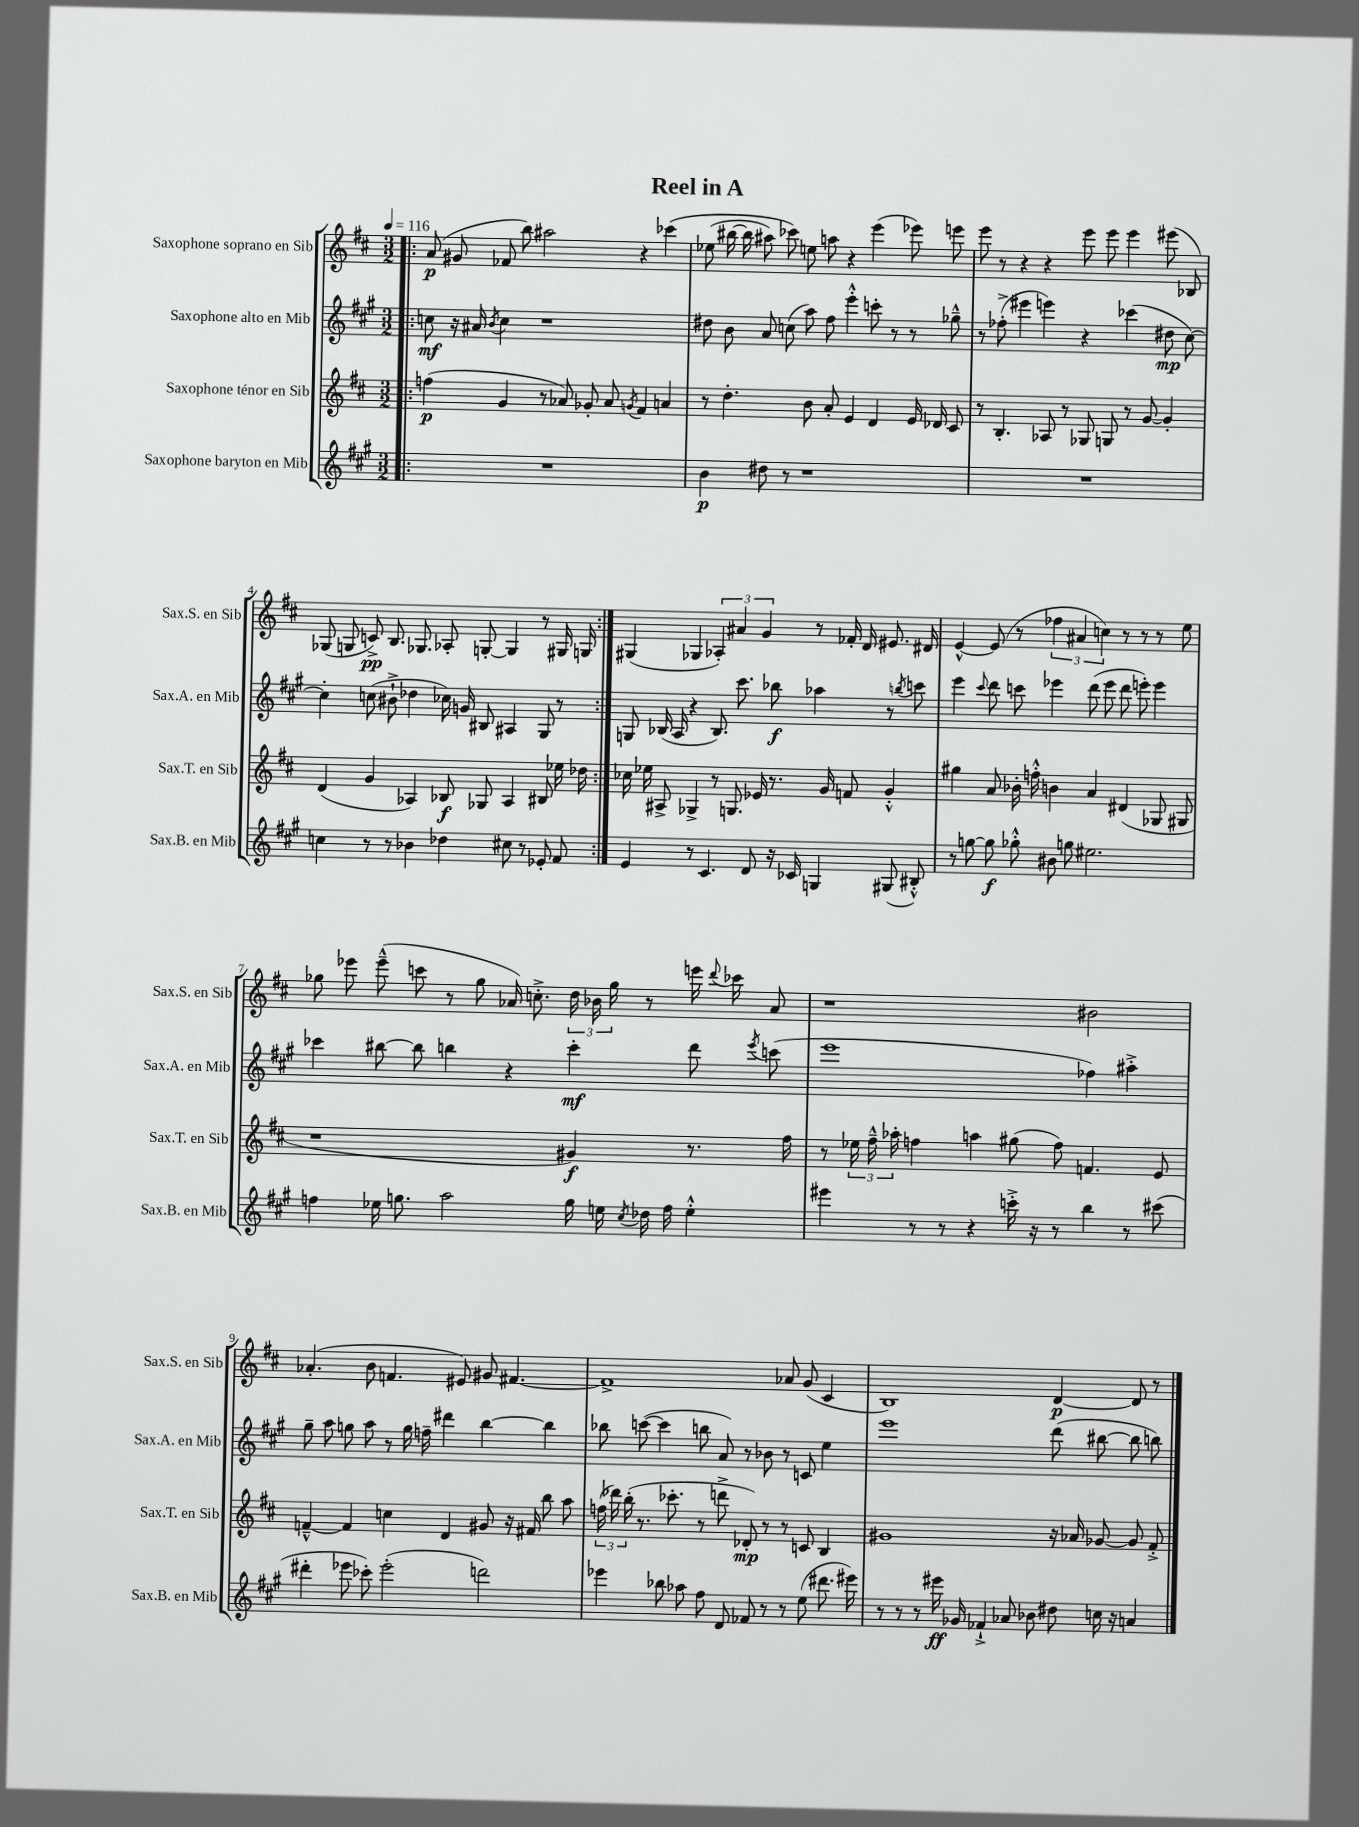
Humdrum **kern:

**kern	**kern	**kern	**kern
*staff4	*staff3	*staff2	*staff1
*clefG2	*clefG2	*clefG2	*clefG2
*k[f#c#g#]	*k[f#c#]	*k[f#c#g#]	*k[f#c#]
*M3/2	*M3/2	*M3/2	*M3/2
*MM116	*MM116	*MM116	*MM116
=!|:	=!|:	=!|:	=!|:
1.r	(4ff	8cc	(8a
.	.	16r	8g#
.	.	16a#	.
.	.	8qb	.
.	4g	4cc	8f-
.	.	.	8bb)
.	8r	1r	2aa#
.	8a-)	.	.
.	8g-'	.	.
.	8a-	.	.
.	8qg	.	.
.	4f#	.	4r
.	4a	.	&(4ccc-
=	=	=	=
4b	8r	8dd#	(8ee-
.	4.dd'	8b	[16bb#
.	.	.	16bb#]
8dd#	.	8a	8aa#)
8r	.	(8cc	8ccc-&)
1r	8b	8aa)	8ee
.	8a'	8ff#	8aa
.	4e	4eee'^^	4r
.	4d	8ccc'	(4eee
.	.	8r	.
.	16e	8r	8eee-)
.	16d-	.	.
.	8c#	8gg-~^^	8eee
=	=	=	=
1.r	8r	8r	8eee
.	4.B'	(8ff-'^	8r
.	.	4eee#	4r
.	8A-	4eee)	4r
.	8r	.	.
.	8G-	4r	8eee
.	8G	.	8eee
.	8r	(4ccc-	4eee
.	[8g	.	.
.	4g']	8dd#	(8eee#
.	.	[8cc#)	8B-)
=	=	=	=
4cc	(4d	4cc#']	(8G-
.	.	.	8G
8r	4g	(8cc	8c^)
8r	.	8b#`^	8.B
4b-	4A-)	4dd-	.
.	.	.	8.G-
4dd-	8B-	16cc-)	8A-'
.	.	16g	.
.	8G-	8B#	[8G'
8cc#	4A-	4A#	4G]
8r	.	.	.
8e-'	8B#	8G#	8r
8f#	16ee-	8r	16G#
.	16dd-	.	16G
=:|!	=:|!	=:|!	=:|!
4e	16cc-	8G	(4G#
.	16ee-	.	.
.	8A#^	(16B-	.
.	.	16A	.
8r	4G-^	4r	4G-
4.c#	.	.	.
.	8r	8.B-)	6A-')
.	8.G	.	.
.	.	.	6a#
.	.	8.ccc#	.
8d	.	.	.
.	16e-	.	.
.	.	.	6g
16r	8.r	8bb-	.
16c-	.	.	.
4G	.	4aa-	8r
.	16g	.	.
.	8f	.	16f-'
.	.	.	16d
(8G#	4g'^^	8r	8.e#
.	.	8qbb	.
8B#'^^)	.	8ccc	.
.	.	.	16d#
=	=	=	=
8r	4gg#	4eee	[4e^^
[8gg	.	.	.
.	.	8qqccc#	.
8gg]	8a	8ddd	(8e]
8gg-'^^	16b-'	8ccc	8r
.	16ff'^^	.	.
8b#	4b	4eee-	6ff-
8gg	.	.	.
.	.	.	6a#
2.ee#	4a	(8ddd	.
.	.	.	6cc)
.	.	8eee-	.
.	(4d#	8ddd	8r
.	.	8eee')	8r
.	8G-	4eee	8r
.	8G#	.	8ee
=	=	=	=
4ff	1r	4ccc-	8gg-
.	.	.	8eee-
16ee-	.	[8bb#	(8eee-~^^
8.gg	.	.	.
.	.	8bb#]	8ccc
2aa	.	4bb	8r
.	.	.	8gg-
.	.	4r	16a-)
.	.	.	8.cc'^
16gg	4g#)	4ccc-'	24dd
.	.	.	24b-
16ee	.	.	.
.	.	.	24gg-
8qcc#	.	.	.
16dd-	.	.	8r
16ff	.	.	.
4ee'^^	8.r	8ddd	16eee
.	.	.	8qqddd
.	.	.	16ccc-
.	.	8qeee	.
.	.	(8ccc	8a-
.	16ff#	.	.
=	=	=	=
4eee#	8r	1eee	1r
.	24ee-	.	.
.	24ff#~^^	.	.
.	24aa-'	.	.
8r	4ff	.	.
8r	.	.	.
4r	4aa	.	.
16ccc'^	(8gg#	.	.
16r	.	.	.
8r	8ff)	.	.
4bb	4.f	4ff-)	2b#
8r	.	4aa#'^	.
(8ccc#	8e	.	.
=	=	=	=
4ddd#'	[4f~^^	8gg#~	(4.a-'
.	.	8aa	.
8eee-	4f]	8gg	.
8ccc-')	.	8aa	8b
(2eee-'	4cc	8r	4.f
.	.	16gg	.
.	.	16ff~	.
.	4d	4ddd#	.
.	.	.	8e#)
2ddd)	8g#	[4bb	8g#
.	16r	.	[4.f#
.	16f#	.	.
.	8bb	4bb]	.
.	8aa	.	.
=	=	=	=
4eee-	(24ff	8bb-	1f#^]
.	24ddd-)	.	.
.	(24bb'	.	.
.	8.r	([8ccc	.
8bb-	.	4ccc]	.
.	8.ccc-'	.	.
8aa-	.	.	.
8ff#	8r	8bb	.
8d	8ddd^	8a)	.
8f-	8d-')	8r	.
8r	8r	8b-	.
8r	8r	8r	8a-
(8ee	8c	8c	(8g
8.ddd#	4B	4ee	4c#
16eee#)	.	.	.
=	=	=	=
8r	1g#	1eee	1B)
8r	.	.	.
8r	.	.	.
16eee#	.	.	.
16g-	.	.	.
4f-`^	.	.	.
8a-	.	.	.
8b-	.	.	.
8dd#	16r	(8ddd	[4d
.	16a-	.	.
16cc	[8g-	[8bb#	.
16r	.	.	.
4a	8g-]	8bb#]	8d]
.	8f#'^	8bb)	8r
==	==	==	==
*-	*-	*-	*-
